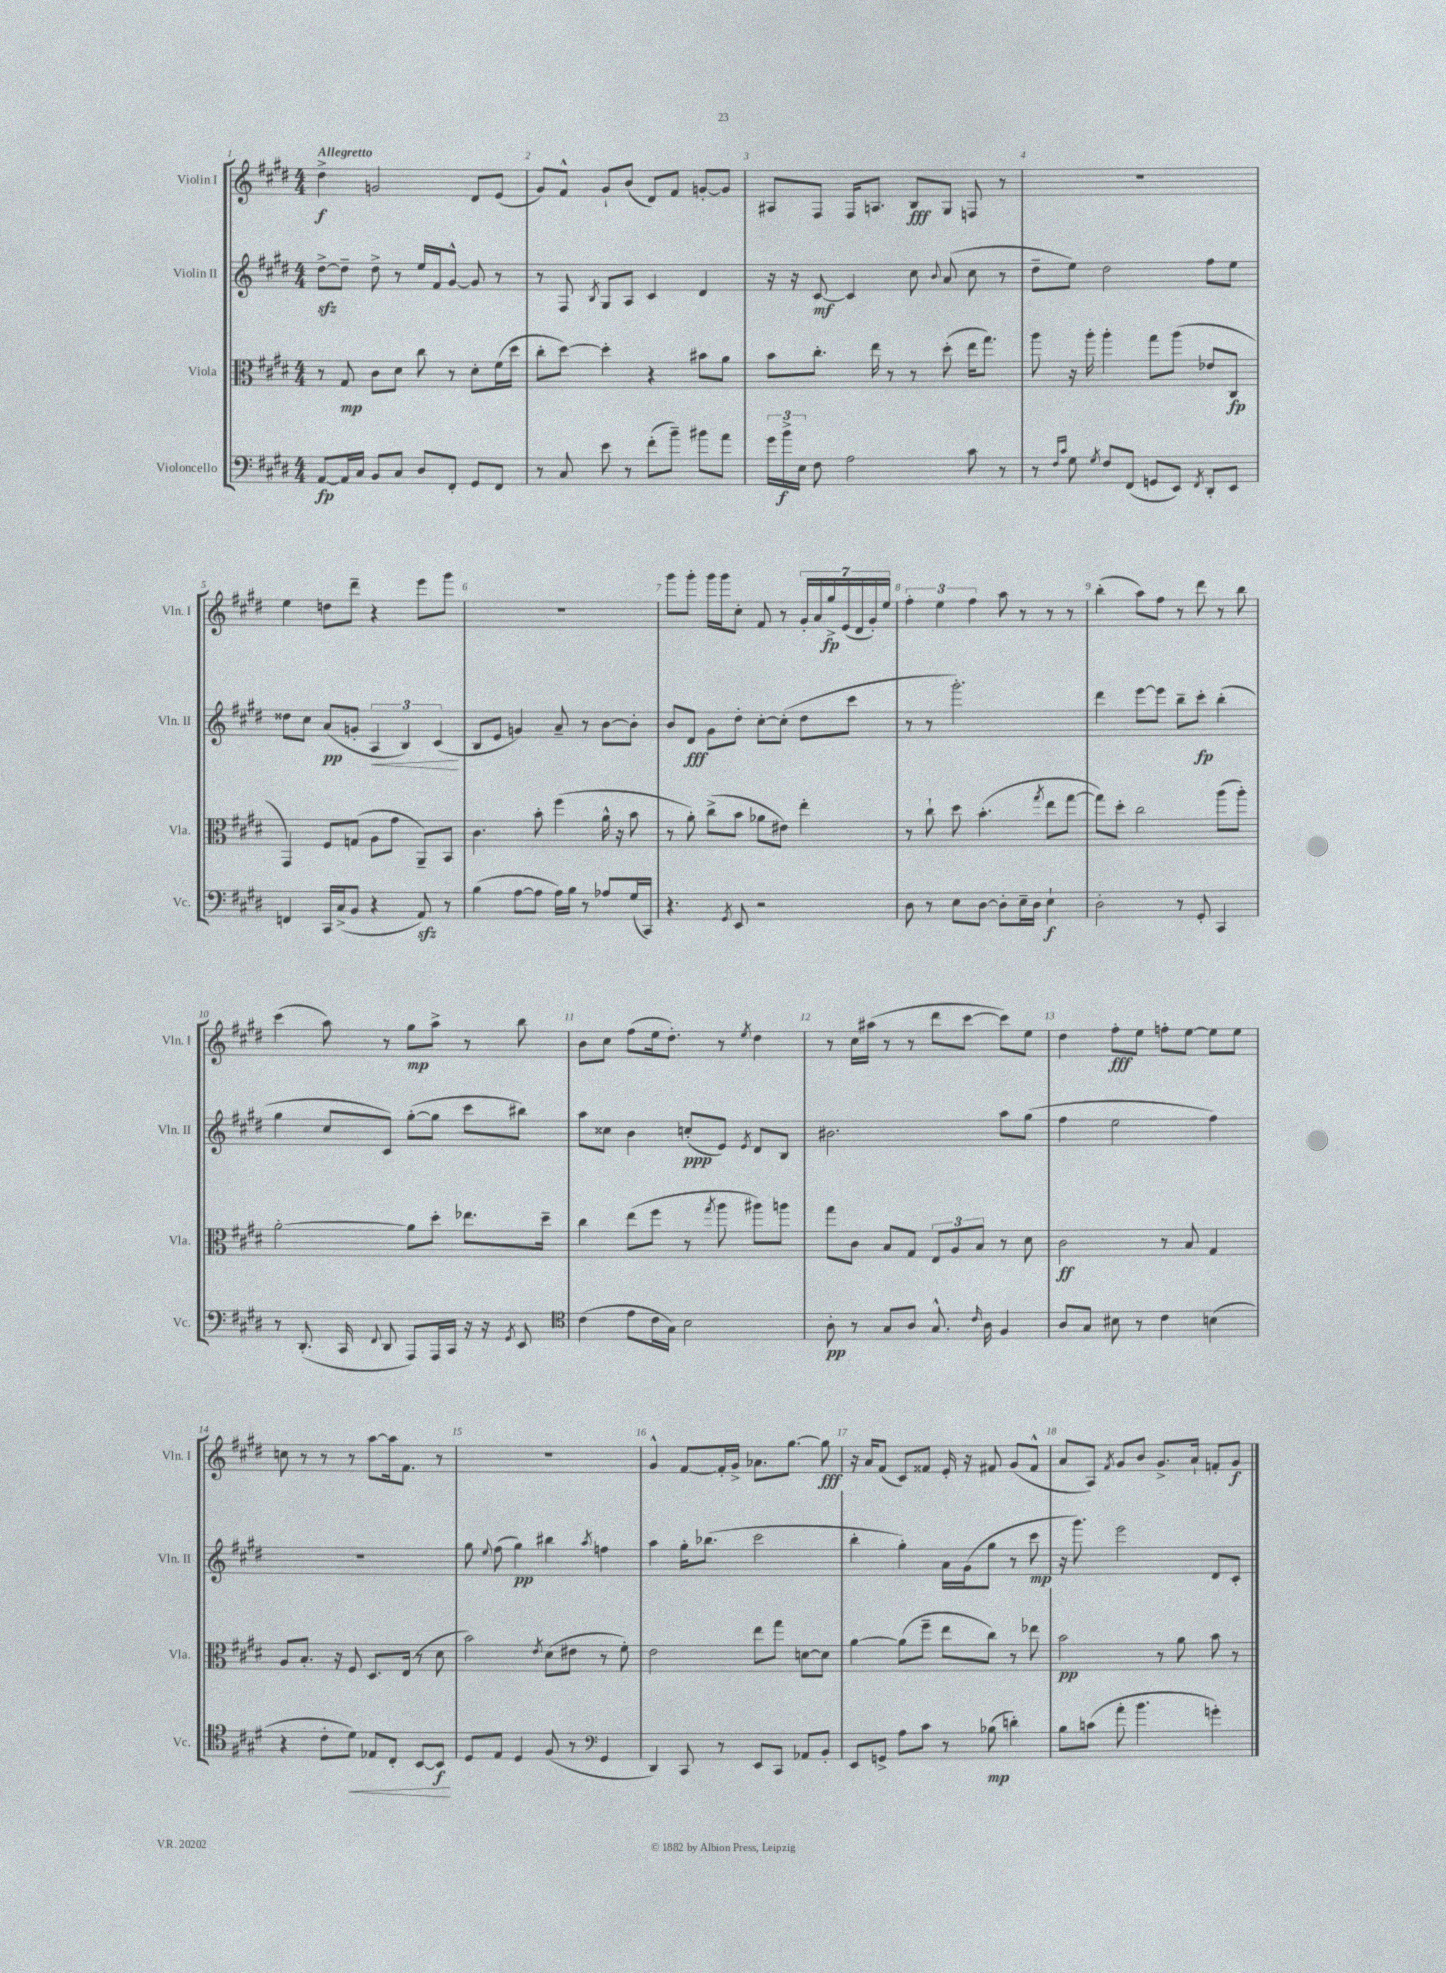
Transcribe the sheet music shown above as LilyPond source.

<<
\new StaffGroup <<
\new Staff = "s0" \with { instrumentName = "Violin I" shortInstrumentName = "Vln. I" } {
    \clef treble \key e \major \numericTimeSignature \time 4/4 \tempo "Allegretto"
    \autoBeamOff dis''4->\f g'2 dis'8[ e'8]( |
    gis'8[) fis'8]-^ gis'8[-! b'8]( dis'8[) fis'8] g'8[~-. g'8] |
    ais8[ fis8] fis16[ a8.] b8[\fff gis8] f8 r8 |
    R1 |
    e''4 d''8[ dis'''8]-- r4 e'''8[ gis'''8] |
    R1 |
    gis'''8[ gis'''8]-. gis'''16[ gis'''16 cis''8]-. fis'8 r8 \tuplet 7/4 { gis'16[-. a'16 gis''16->\fp e'16( dis'16 gis'16-.) e''16] } |
    \tuplet 3/2 { fis''4-. e''4 fis''4 } a''8 r8 r8 r8 |
    b''4-.( a''8[) fis''8] r8 dis'''8 r8 b''8 |
    cis'''4( a''8) r8 gis''8[\mp a''8]-> r8 b''8 |
    b'8[ cis''8] fis''8[( e''16 dis''8.]-.) r8 \acciaccatura { e''8 } dis''4 |
    r8 cis''16[ ais''16]( r8 r8 dis'''8[ cis'''8]~ cis'''8[) e''8] |
    dis''4 fis''8[-.\fff e''8] f''8[-. e''8]~ e''8[ e''8] |
    c''8 r8 r8 r8 a''8[~ a''16 fis'8.] r8 |
    R1 |
    gis'4-^ fis'8[~ fis'16-. gis'16]-> aes'8.[ gis''8.]~ gis''8\fff |
    r16 a'16[ fis'8]( cis'8[) fisis'8] e'16-. r16 fis'8 gis'8[( fis'8]-^ |
    a'8[ a8]) \acciaccatura { fis'8 } gis'8[ b'8] gis'8.[-> a'16]-! f'8[-. gis'8]\f \bar "|." |
}
\new Staff = "s1" \with { instrumentName = "Violin II" shortInstrumentName = "Vln. II" } {
    \clef treble \key e \major \numericTimeSignature \time 4/4
    \autoBeamOff dis''8[~->\sfz dis''8]-- dis''8-> r8 e''16[ fis'16 gis'8]~-^ gis'8 r8 |
    r8 fis8 \acciaccatura { b8 } gis8[ a8] cis'4 dis'4 |
    r16 r16 cis'8~\mf cis'4 cis''8 \appoggiatura { b'8 } a'8( cis''8 r8 |
    dis''8[-- e''8]) dis''2 fis''8[ e''8] |
    disis''8[ cis''8] a'8[\pp( g'8]-. \tuplet 3/2 { a4\< b4) cis'4\!( } |
    b8[ e'8] g'4) a'8-- r8 b'8[~ b'8]-. |
    b'8[ dis'8]\fff gis'8[ dis''8]-. cis''8[~-. cis''8]-.( dis''8[ cis'''8] |
    r8 r8 gis'''2.-.) |
    dis'''4 e'''8[~ e'''8] b''8[-- cis'''8]-.\fp b''4-.( |
    gis''4 cis''8[ cis'8]) gis''8[~-.( gis''8] cis'''8[ bis''8]) |
    a''8[ cisis''8] b'4 c''8[-.\ppp( e'8]) \acciaccatura { e'8 } dis'8[ b8] |
    bis'2. a''8[ gis''8]( |
    fis''4 e''2 fis''4) |
    R1 |
    gis''8 \appoggiatura { e''8 } fis''8( gis''4\pp) bis''4 \acciaccatura { a''8 } f''4 |
    a''4 gis''16[-. bes''8.]( cis'''2 |
    b''4-. gis''4-.) a'16[ gis'16( gis''8] r8 cis'''8\mp |
    r16 gis'''8.) e'''2 dis'8[ cis'8]-. \bar "|." |
}
\new Staff = "s2" \with { instrumentName = "Viola" shortInstrumentName = "Vla." } {
    \clef alto \key e \major \numericTimeSignature \time 4/4
    \autoBeamOff r8 gis8\mp cis'8[ dis'8] cis''8 r8 dis'8[-. fis'16( dis''16] |
    cis''8[-. dis''8]~) dis''4-. r4 bis'8[ a'8] |
    b'8[ cis''8.]-. e''16 r8 r8 dis''8-.( e''16[ gis''8.]) |
    a''8 r16 a''16-. a''4-. gis''8[ a''8]( ees'8[ cis8]\fp |
    gis,4) fis8[ g8]( a8[ gis'8] a,8[--) b,8] |
    cis'4. b'8-. fis''4( a'16-^ r16 b'8 |
    r8 a'8-.) cis''8[->( b'8] aes'8[ eis'8]) e''4-. |
    r8 cis''8-! dis''8 b'4.-.( \acciaccatura { gis''8 } e''8[ gis''8]~ |
    gis''8[) dis''8]-. cis''2 a''8[( a''8]-.) |
    a'2~-. a'8[ dis''8]-. ees''8.[ dis''16]-- |
    cis''4 e''8[( fis''8] r8 \acciaccatura { gis''8 } a''8 ais''8[) a''8] |
    gis''8[ cis'8] b8[ gis8] \tuplet 3/2 { e8[ a8 b8] } r8 dis'8 |
    cis'2\ff r8 b8 gis4 |
    a8[ b8.]-. r16 fis8 dis8.[ e16]( r8 dis'8 |
    b'2) \acciaccatura { e'8 } dis'8[( eis'8] r8 fis'8-.) |
    e'2 e''8[ gis''8] d'8[~ d'8] |
    a'4~ a'8[( fis''8]-- e''8[ cis''8]) r8 ees''8 |
    b'2\pp r8 a'8 b'8 r8 \bar "|." |
}
\new Staff = "s3" \with { instrumentName = "Violoncello" shortInstrumentName = "Vc." } {
    \clef bass \key e \major \numericTimeSignature \time 4/4
    \autoBeamOff a,8[~\fp a,16 cis16] b,8[ cis8] dis8[ fis,8]-. gis,8[ fis,8] |
    r8 cis8 e'8 r8 fis'8[-.( b'8]--) bis'8[ a'8] |
    \tuplet 3/2 { gis'16[ b'16->\f e16] } fis8 a2 cis'8 r8 |
    r8 \grace { fis16[ cis'16] } gis8 \acciaccatura { gis8 } fis8[ fis,8]( g,8[ e,8]) \acciaccatura { fis,8 } dis,8[-. e,8] |
    f,4 cis,16[ cis16->( b,8] r4 a,8\sfz) r8 |
    b4( a8[~ a8] a16[) b16] r8 aes8[ gis16( cis,16]) |
    r4. \acciaccatura { gis,8 } e,8 r2 |
    dis8 r8 e8[ dis8]~ dis8[-. e16-- dis16] e4-!\f |
    dis2-. r8 gis,8-. cis,4 |
    r8 dis,8.-.( cis,16 \appoggiatura { fis,8 } dis,8 a,,8[) a,,16 cis,16] r16 r16 \acciaccatura { gis,8 } e,8 |
    \clef tenor cis'4( e'8[ cis'16 gis16]) b2 |
    a8-.\pp r8 gis8[ a8] gis8.-^ \grace { cis'16 } a16 fis4 |
    a8[ gis8] bis8 r8 cis'4 b4( |
    r4 cis'8[-. dis'8]\<) ees8[ cis8]-. b,8[~ b,8]\f\! |
    dis8[ e8] dis4 fis8( r8 \clef bass gis,4 |
    dis,4) cis,8 r8 e,8[ cis,8] aes,8[ b,8]-. |
    e,8[ g,8]-> a8[ cis'8] r8 bes8\mp( d'4-.) |
    b8[ c'8]( a'8-. b'4. g'4-.) \bar "|." |
}
>>
>>
\layout { \context { \Score \override BarNumber.break-visibility = ##(#f #t #t) barNumberVisibility = #all-bar-numbers-visible } }
